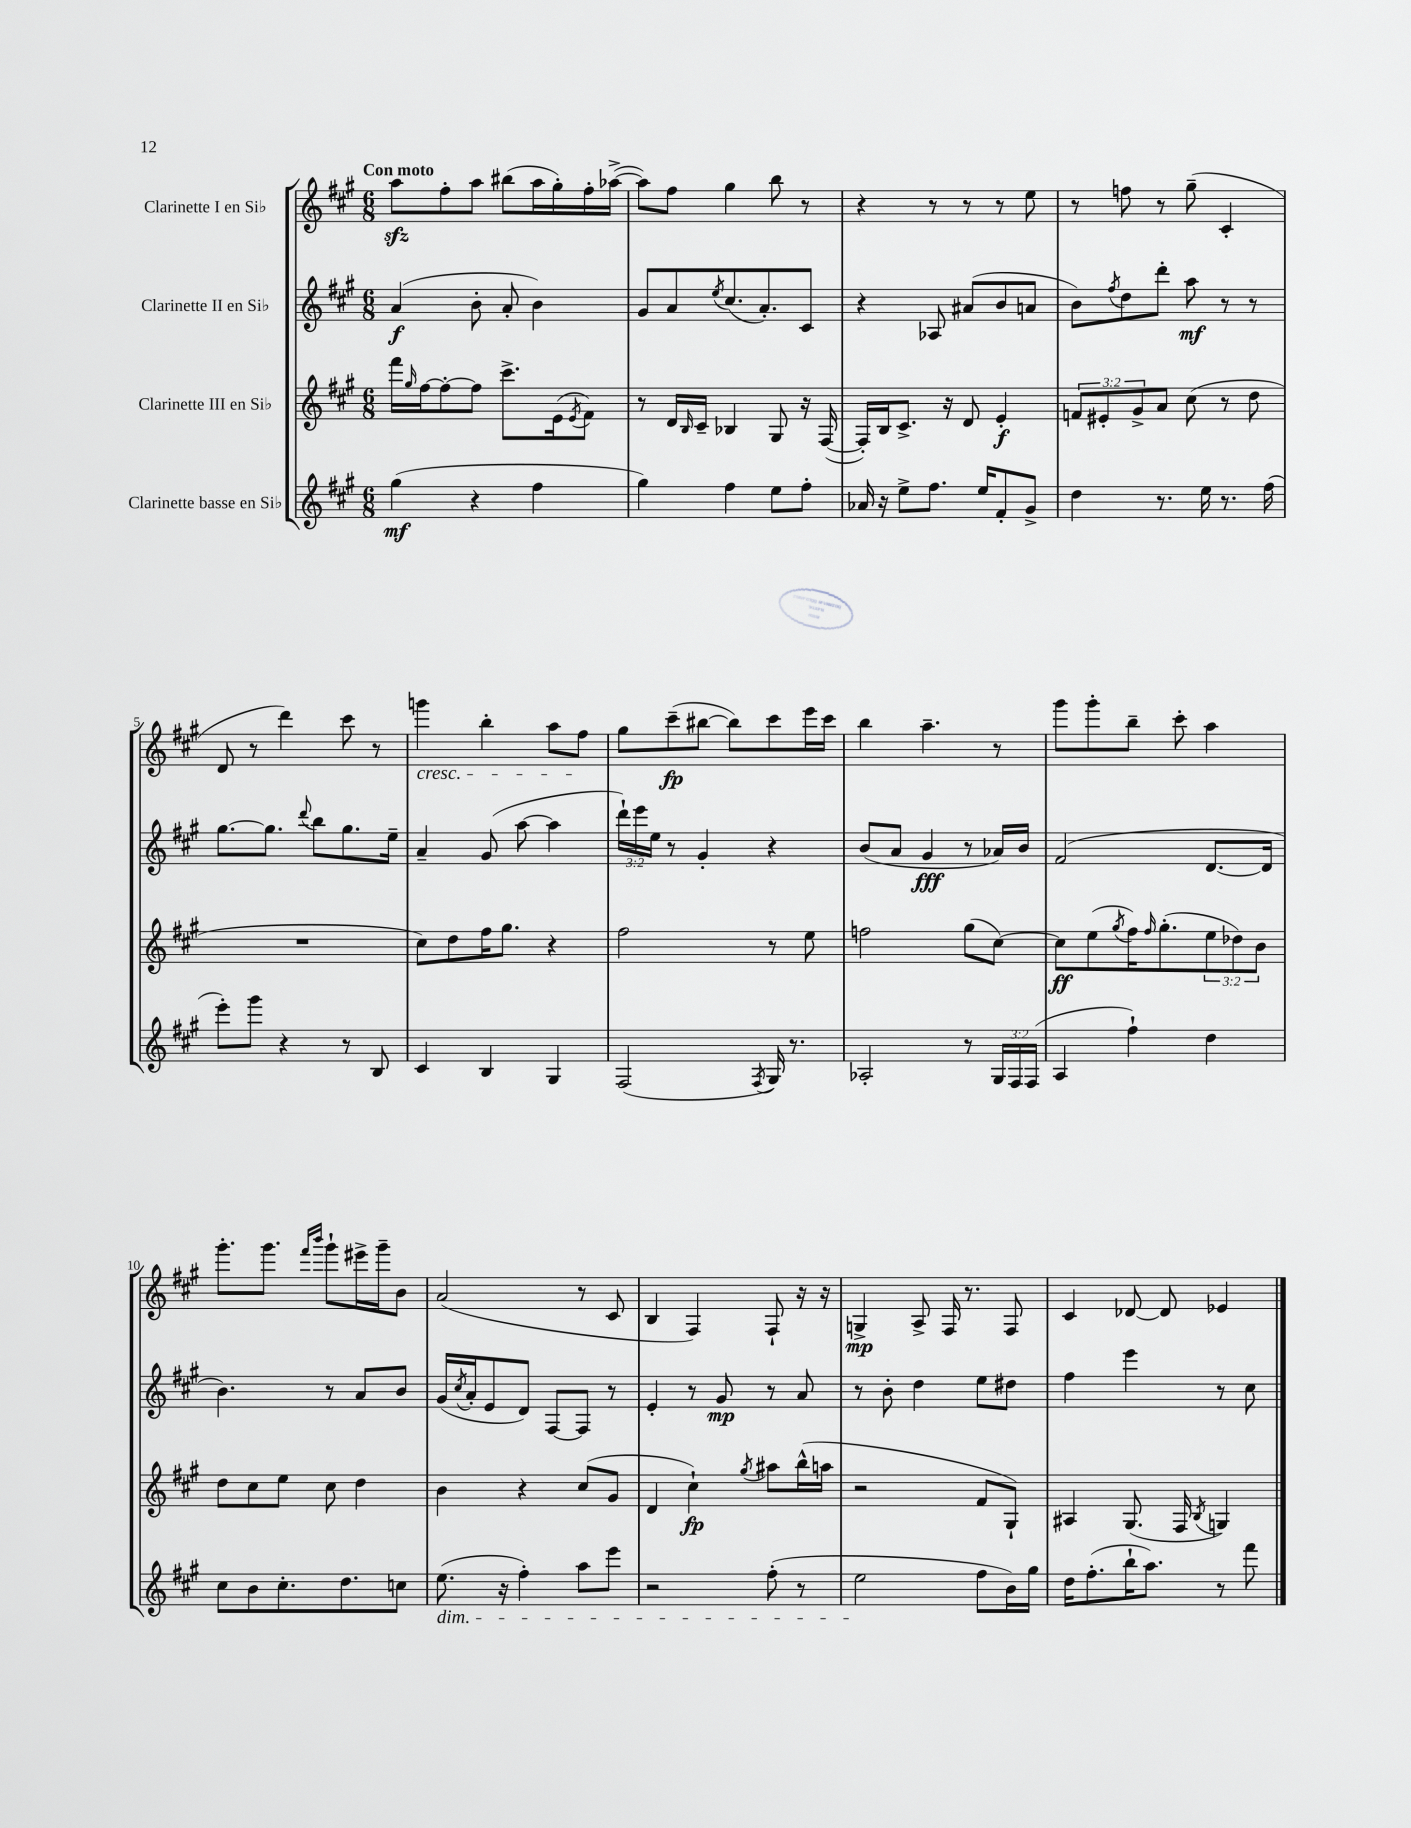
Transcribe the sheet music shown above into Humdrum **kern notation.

**kern	**kern	**kern	**kern
*staff4	*staff3	*staff2	*staff1
*clefG2	*clefG2	*clefG2	*clefG2
*k[f#c#g#]	*k[f#c#g#]	*k[f#c#g#]	*k[f#c#g#]
*M6/8	*M6/8	*M6/8	*M6/8
(4gg#	16fff#	(4a	8aa
.	16qqgg#	.	.
.	[16ff#	.	.
.	8ff#'_	.	8ff#'
4r	8ff#]	8b'	8aa
.	8.ccc#^	8a'	(8bb#
4ff#	.	4b)	16aa
.	(16e	.	16gg#')
.	8qe	.	.
.	8f#)	.	16ff#'
.	.	.	([16aa-^
=	=	=	=
4gg#)	8r	8g#	8aa-])
.	16d	8a	8ff#
.	16qqB	.	.
.	16c#~	.	.
.	.	8qee	.
4ff#	4B-	(8.cc#	4gg#
.	.	8.a')	.
8ee	8G#	.	8bb
8ff#'	16r	8c#	8r
.	([16F#	.	.
=	=	=	=
16a-	16F#'])	4r	4r
16r	16B	.	.
8ee^	8.c#^	.	.
8.ff#	.	8A-	8r
.	16r	.	.
.	8d	(8a#	8r
16ee	.	.	.
8f#'	4e'	8b	8r
8g#^	.	8a	8ee
=	=	=	=
4dd	12f	8b)	8r
.	12e#'	.	.
.	.	8qff#	.
.	.	8dd	8ff
.	12g#^	.	.
8.r	8a	8ddd'	8r
.	(8cc#	8aa	(8gg#~
16ee	.	.	.
8.r	8r	8r	4c#'
.	8dd	8r	.
(16ff#	.	.	.
=	=	=	=
8eee')	2.r	[8.gg#	8d
8ggg#	.	.	8r
.	.	8.gg#]	.
4r	.	.	4ddd)
.	.	8qqddd	.
.	.	8bb	.
8r	.	8.gg#	8ccc#
8B	.	.	8r
.	.	16ee~	.
=	=	=	=
4c#	8cc#)	4a~	4ggg
.	8dd	.	.
4B	16ff#	(8g#	4bb'
.	8.gg#	.	.
.	.	[8aa	.
4G#	4r	4aa]	8aa
.	.	.	8ff#
=	=	=	=
(2F#	2ff#	24ddd`)	8gg#
.	.	24eee	.
.	.	24ee	.
.	.	8r	(8ccc#~
.	.	4g#'	[8bb#
.	.	.	8bb#])
8qF#	.	.	.
16G#)	8r	4r	8ccc#
8.r	.	.	.
.	8ee	.	16eee
.	.	.	16ccc#
=	=	=	=
2A-'	2ff	(8b	4bb
.	.	8a	.
.	.	4g#	4.aa~
8r	(8gg#	8r	.
24G#	[8cc#)	16a-)	8r
24F#	.	.	.
.	.	16b	.
(24F#	.	.	.
=	=	=	=
4A	8cc#]	(2f#	8ggg#
.	(8ee	.	8ggg#'
.	8qgg#	.	.
4ff#`)	16ff#)	.	8bb~
.	16qqff#	.	.
.	(8.gg#'	.	.
.	.	.	8ccc#'
4dd	12ee	[8.d	4aa
.	12dd-)	.	.
.	12b	.	.
.	.	16d]	.
=	=	=	=
8cc#	8dd	4.b)	8.ggg#'
8b	8cc#	.	.
.	.	.	8.ggg#
8.cc#'	8ee	.	.
.	.	.	16qqfff#
.	.	.	16qqbbb
.	8cc#	8r	8ggg#`
8.dd	.	.	.
.	4dd	8a	16eee#^
.	.	.	16ggg#~
8cc	.	8b	8b
=	=	=	=
(8.ee	4b	(16g#	(2a
.	.	8qcc#	.
.	.	16a'	.
.	.	8e	.
16r	.	.	.
4ff#')	4r	8d)	.
.	.	[8F#	.
8aa	(8cc#	8F#]	8r
8eee	8g#	8r	8c#
=	=	=	=
2r	4d	4e'	4B
.	4cc#`)	8r	4F#)
.	.	8g#	.
.	8qgg#	.	.
(8ff#'	8aa#	8r	8F#`
8r	(16bb^^	8a	16r
.	16aa	.	16r
=	=	=	=
2ee	2r	8r	4G^
.	.	8b'	.
.	.	4dd	8A^
.	.	.	16F#
.	.	.	8.r
8ff#	8f#	8ee	.
16b)	8G#`)	8dd#	8F#
16gg#	.	.	.
=	=	=	=
16dd	4A#	4ff#	4c#
(8.ff#'	.	.	.
16bb`	(8.G#	4eee	[8d-
8.aa)	.	.	.
.	.	.	8d-]
.	16F#	.	.
.	8qB	.	.
8r	4G)	8r	4e-
8fff#	.	8cc#	.
==	==	==	==
*-	*-	*-	*-
